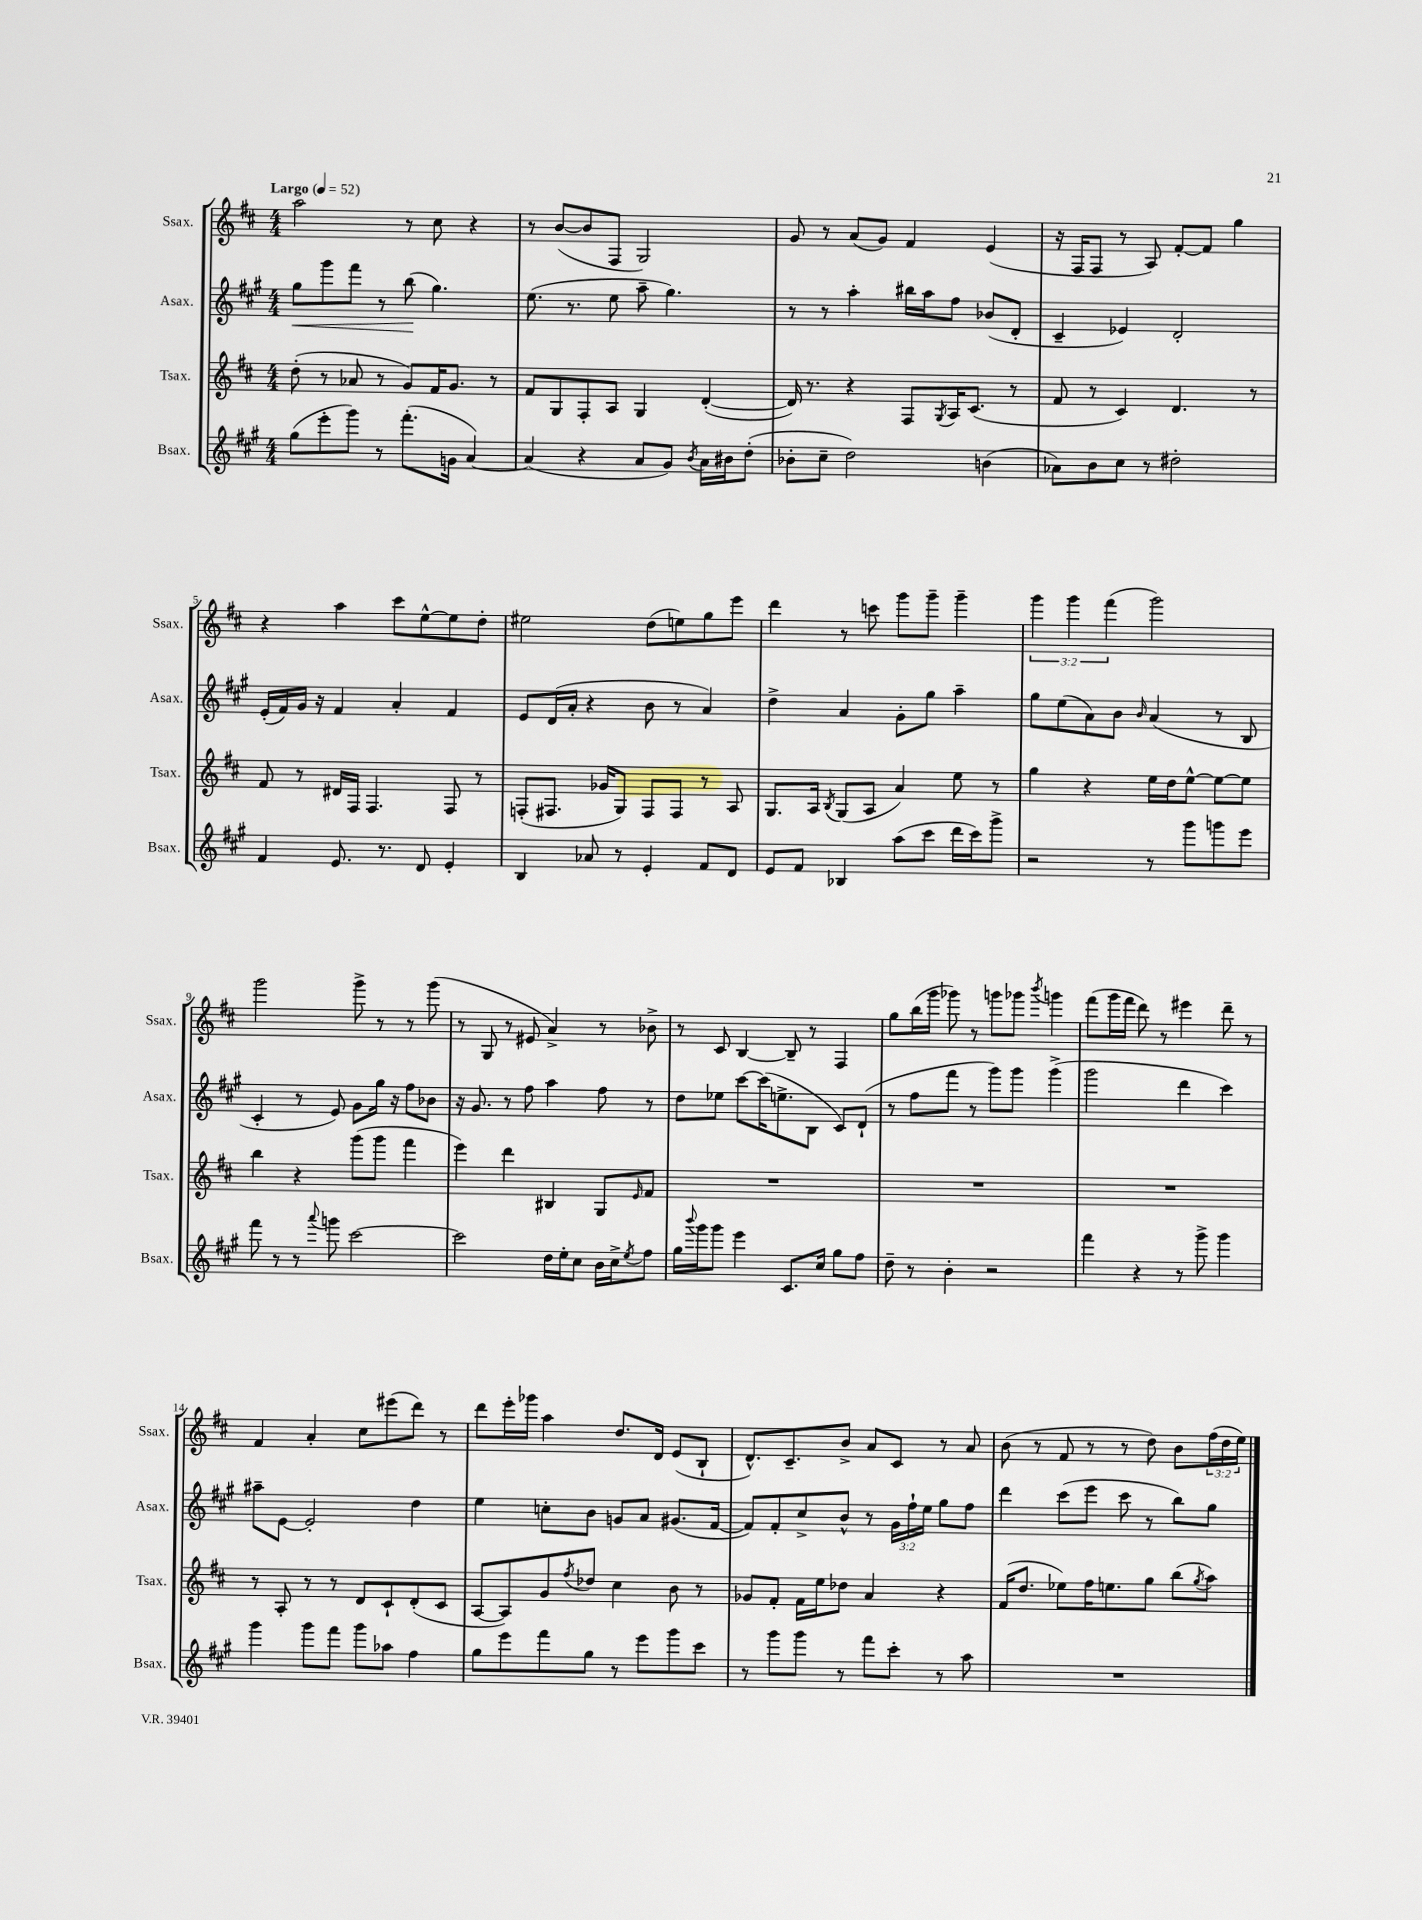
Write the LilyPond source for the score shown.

<<
\new StaffGroup <<
\new Staff = "s0" \with { instrumentName = "Ssax." shortInstrumentName = "Ssax." } {
    \clef treble \key d \major \numericTimeSignature \time 4/4 \override Staff.TupletNumber.text = #tuplet-number::calc-fraction-text \tempo "Largo" 4 = 52
    a''2 r8 cis''8 r4 |
    r8 b'8~( b'8 fis8 g2) |
    g'8 r8 a'8( g'8) fis'4 e'4( |
    r16 fis16 fis8 r8 a8) fis'8~-. fis'8 g''4 |
    r4 a''4 cis'''8 e''8~-^ e''8 d''8-. |
    eis''2 d''8( e''8) g''8 e'''8 |
    d'''4 r8 c'''8 g'''8 g'''8-- g'''4-- |
    \tuplet 3/2 { g'''4 g'''4 fis'''4( } g'''2) |
    g'''2 g'''8-> r8 r8 g'''8( |
    r8 g8 r8 eis'8 a'4->) r8 bes'8-> |
    r8 cis'8 b4~ b8-- r8 fis4 |
    g''8 b''16( g'''16 ges'''8) r8 g'''8 ges'''8 \acciaccatura { b'''8 } g'''4 |
    fis'''8( g'''16 fis'''16 d'''8) r8 eis'''4 d'''8-- r8 |
    fis'4 a'4-. cis''8 eis'''8( d'''8) r8 |
    d'''8 e'''16-. ges'''16 a''4 d''8. d'16 e'8( b8-! |
    d'8.-^) cis'8.-- b'8-> a'8 cis'8 r8 a'8 |
    b'8( r8 fis'8 r8 r8 d''8) b'8 \tuplet 3/2 { fis''16( d''16 e''16) } \bar "|." |
}
\new Staff = "s1" \with { instrumentName = "Asax." shortInstrumentName = "Asax." } {
    \clef treble \key a \major \numericTimeSignature \time 4/4 \override Staff.TupletNumber.text = #tuplet-number::calc-fraction-text
    gis''8\< gis'''8 fis'''8 r8 b''8\!( gis''4.) |
    e''8.( r8. e''8 a''8-- gis''4.) |
    r8 r8 a''4-. bis''16 a''16 fis''8 bes'8( d'8-. |
    cis'4-- ees'4) d'2-. |
    e'16-.( fis'16) gis'16 r16 fis'4 a'4-. fis'4 |
    e'8 d'16( a'16-. r4 b'8 r8 a'4) |
    d''4-> a'4 gis'8-. gis''8 a''4-- |
    gis''8 e''8( a'8) b'8 \grace { b'16 } a'4( r8 b8 |
    cis'4-. r8 e'8) gis'8 gis''16 r16 fis''8 bes'8 |
    r16 gis'8. r8 fis''8 a''4 fis''8 r8 |
    d''8 ees''8 cis'''8~ cis'''16( e''8.-> b8 cis'8) d'8-!( |
    r8 fis''8 fis'''8 r8 gis'''8) gis'''8 gis'''4->( |
    gis'''2 d'''4 cis'''4) |
    ais''8-- e'8~ e'2-. d''4 |
    e''4 c''8-. b'8 g'8 a'8 gis'8.( fis'16~ |
    fis'8) fis'8-. cis''8-> b'8-^ r8 \tuplet 3/2 { gis'16 fis''16-! e''16 } gis''8 fis''8 |
    d'''4 cis'''8( e'''8 cis'''8 r8 b''8) gis''8 \bar "|." |
}
\new Staff = "s2" \with { instrumentName = "Tsax." shortInstrumentName = "Tsax." } {
    \clef treble \key d \major \numericTimeSignature \time 4/4
    d''8-.( r8 aes'8 r8 g'8) fis'16 g'8. r8 |
    fis'8 g8 fis8-. a8 g4 d'4~-.( |
    d'16) r8. r4 fis8 \acciaccatura { g8 } a16 cis'8.( r8 |
    fis'8 r8 cis'4) d'4. r8 |
    fis'8 r8 dis'16 fis16 fis4. fis8 r8 |
    f8-.( fis8. ges'16 g8) fis8 fis8 r8 a8 |
    g8. a16 \acciaccatura { b8 } g8( a8 a'4) e''8 r8 |
    g''4 r4 e''16 d''16 e''8~-^ e''8~ e''8 |
    b''4 r4 g'''8( g'''8 fis'''4 |
    e'''4) d'''4 bis4 g8 \grace { e'16 } fis'8 |
    R1 |
    R1 |
    R1 |
    r8 a8-. r8 r8 d'8 cis'8-! d'8-.( cis'8 |
    a8~ a8) g'8 \acciaccatura { fis''8 } des''8 cis''4 b'8 r8 |
    ges'8 fis'8-. fis'16 e''16 des''8 a'4 r4 |
    fis'16( d''8. ees''8) fis''16 e''8. g''8 b''8( \acciaccatura { g''8 } a''8) \bar "|." |
}
\new Staff = "s3" \with { instrumentName = "Bsax." shortInstrumentName = "Bsax." } {
    \clef treble \key a \major \numericTimeSignature \time 4/4
    gis''8( e'''8-. gis'''8) r8 fis'''8.-.( g'16 a'4~) |
    a'4( r4 a'8 gis'8) \acciaccatura { b'8 } a'16 bis'16 d''8-.( |
    bes'8-. cis''8-- d''2) b'4( |
    aes'8) b'8 cis''8 r8 dis''2-. |
    fis'4 e'8. r8. d'8 e'4-. |
    b4 aes'8 r8 e'4-. fis'8 d'8 |
    e'8 fis'8 bes4 a''8( cis'''8 d'''16 cis'''16) gis'''8-> |
    r2 r8 gis'''8 g'''8 e'''8 |
    fis'''8 r8 r8 \appoggiatura { a'''8 } g'''8 cis'''2~ |
    cis'''2 d''16 e''16-. cis''8 b'16 cis''16-> \acciaccatura { e''8 } fis''8 |
    gis''16 \appoggiatura { b'''8 } gis'''16 gis'''8 e'''4 cis'8. cis''16 gis''8 fis''8 |
    d''8-- r8 b'4-. r2 |
    fis'''4 r4 r8 gis'''8-> gis'''4 |
    gis'''4 gis'''8 fis'''8 gis'''8 aes''8 fis''4 |
    gis''8 e'''8 fis'''8 gis''8 r8 e'''8 gis'''8 cis'''8 |
    r8 gis'''8 gis'''8 r8 fis'''8 cis'''8-. r8 a''8 |
    R1 \bar "|." |
}
>>
>>
